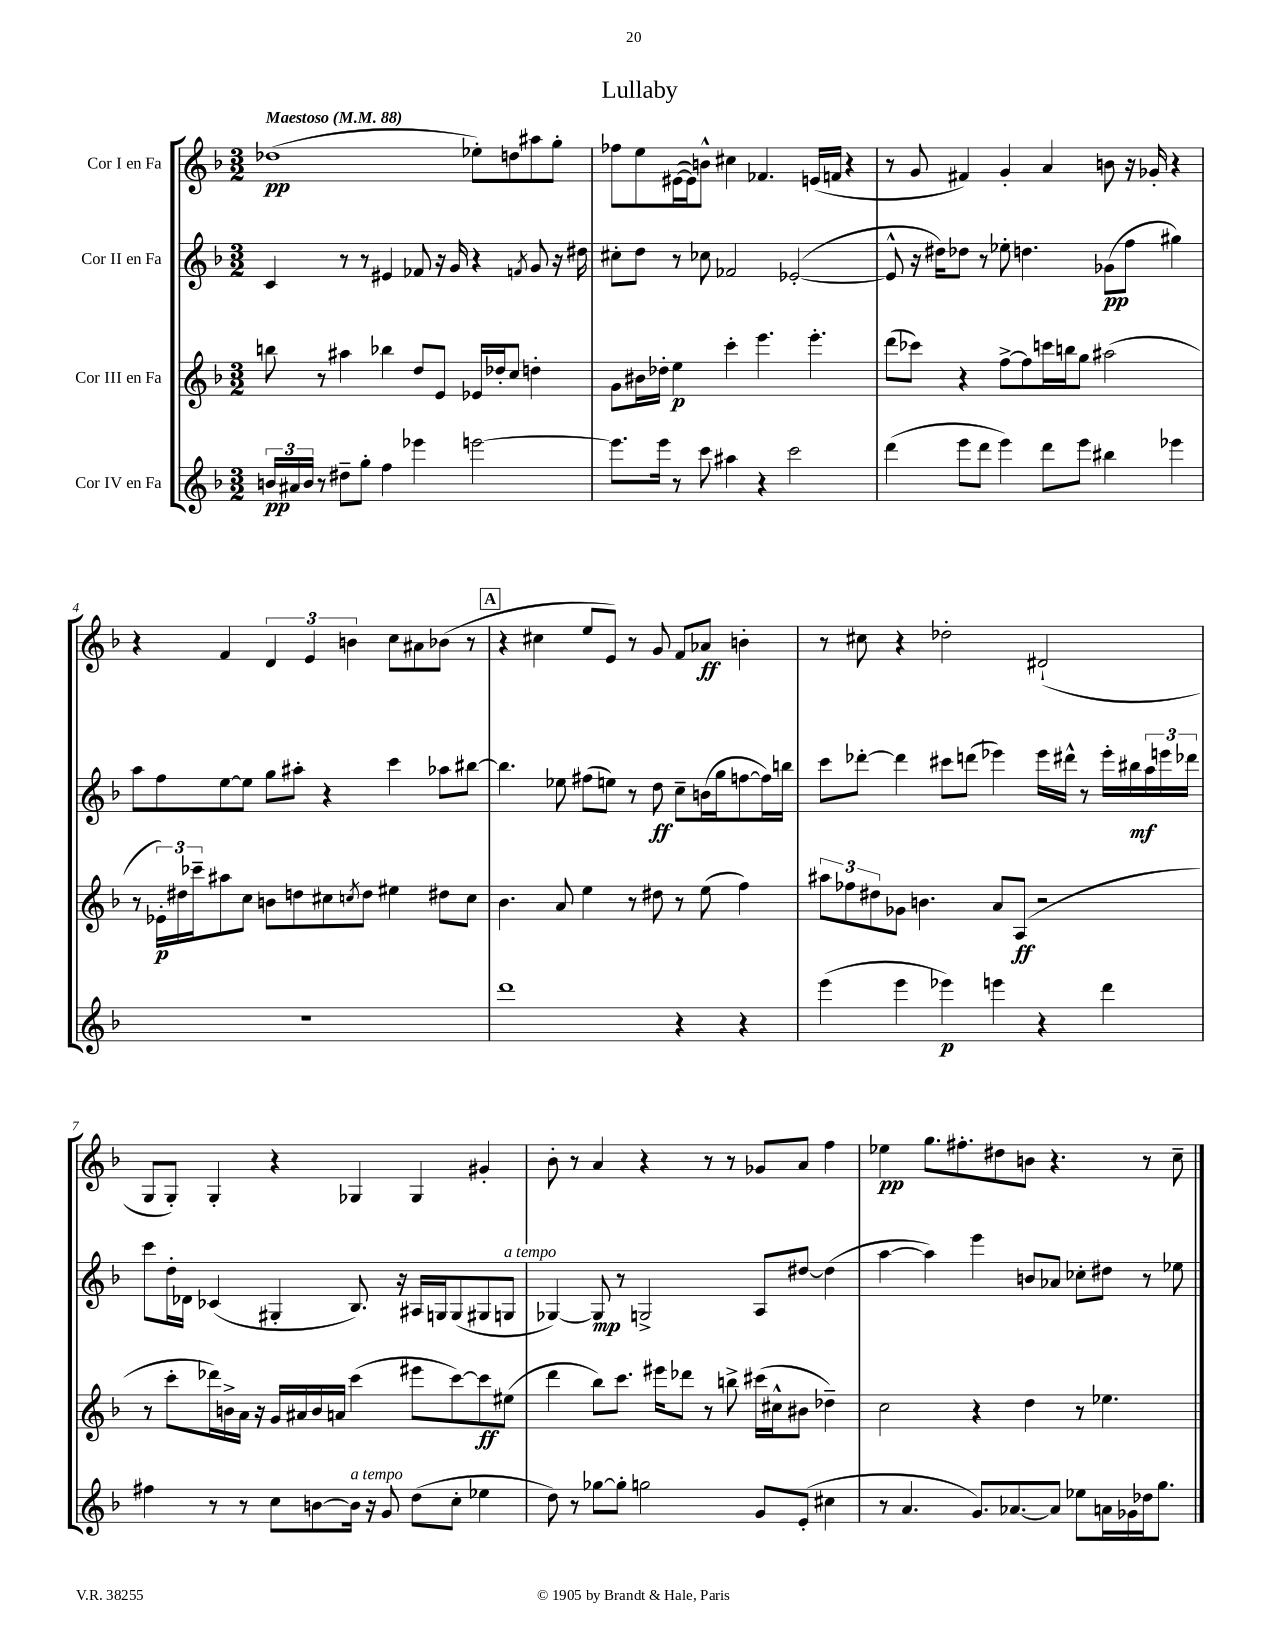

**kern	**kern	**kern	**kern
*staff4	*staff3	*staff2	*staff1
*clefG2	*clefG2	*clefG2	*clefG2
*k[b-]	*k[b-]	*k[b-]	*k[b-]
*M3/2	*M3/2	*M3/2	*M3/2
*MM88	*MM88	*MM88	*MM88
24b/LL	8bb\	4c/	(1dd-
24a#/	.	.	.
24b/JJ	.	.	.
8r	8r	.	.
8dd#~\L	4aa#\	8r	.
8gg'\J	.	8r	.
4ff\	4bb-\	4e#/	.
4eee-\	8dd/L	8f-/	.
.	8e/J	16r	.
.	.	16g/	.
[2eee\	16e-/LL	4r	8ee-'\L)
.	16dd-'/J	.	.
.	8cc/J	.	8dd\
.	.	8qf/	.
.	4dd'\	8g/	8aa#\
.	.	16r	8gg'\J
.	.	16dd#\	.
=	=	=	=
8.eee\]L	8g\L	8cc#'\L	8ff-\L
.	16b#\L	8dd\J	8ee\
16eee\Jk	16dd-'\JJ	.	.
8r	4ee\	8r	([16e#\L
.	.	.	16e#\]J)
8ccc\	.	8cc-\	8b^^\J
4aa#\	4ccc'\	2f-/	4cc#\
4r	4.eee\	.	4.f-/
2ccc\	.	([2e-'/	.
.	4.eee'\	.	(16e/LL
.	.	.	16f/JJ
.	.	.	4r
=	=	=	=
(4ddd\	(8ddd\L	8e-^^/]	8r
.	8ccc-\J)	16r	8g/
.	.	16dd#\LK)	.
8eee\L	4r	8dd-\J	4f#/)
8ddd\J	.	8r	.
4eee\)	[8ff^\L	8ee-'\	4g'/
.	8ff\]	4.dd\	.
8ddd\L	16ccc\L	.	4a/
.	16bb\J	.	.
8eee\J	8gg\J	.	.
4bb#\	(2aa#\	(8g-\L	8b\
.	.	8ff\J	16r
.	.	.	16g-'/
4eee-\	.	4gg#\)	4r
=	=	=	=
1.r	8r	8aa\L	4r
.	24e-'\LL)	8ff\	.
.	24dd#\	.	.
.	24ccc-~\J	.	.
.	8aa#\	[8ee\	4f/
.	8cc\J	8ee\]J	.
.	8b\L	8gg\L	6d/
.	8dd\	8aa#'\J	.
.	.	.	6e/
.	8cc#\	4r	.
.	.	.	6b\
.	8qcc/	.	.
.	8dd\J	.	.
.	4ee#\	4ccc\	8cc\L
.	.	.	8a#\
.	8dd#\L	8aa-\L	(8b-\J
.	8cc\J	[8bb#\J	8r
=	=	=	=
1ddd	4.b-\	4.bb#\]	4r
.	.	.	4cc#\
.	8a/	8ee-\	.
.	4ee\	(8ff#\L	8ee/L
.	.	8ee\J)	8e/J)
.	8r	8r	8r
.	8dd#\	8dd\	8g/
4r	8r	8cc~\L	8f/L
.	(8ee\	(16b\L	8a-/J
.	.	16gg\J	.
4r	4ff\)	[8ff\	4b'\
.	.	16ff\]L)	.
.	.	16bb\JJ	.
=	=	=	=
(4eee\	12aa#\L	8ccc\L	8r
.	12ff-\	.	.
.	.	[8ddd-'\J	8cc#\
.	12dd#\	.	.
4eee\	8g-\J	4ddd-\]	4r
.	4.b\	.	.
4eee-\)	.	8ccc#\L	2dd-'\
.	.	(8ddd\J	.
4eee\	8a/L	4eee-\)	.
.	(8A/J	.	.
4r	2r	16eee-\LL	(2d#`/
.	.	16ddd#^^\JJ	.
.	.	8r	.
4ddd\	.	16eee-'\LL	.
.	.	16bb#\	.
.	.	24aa\	.
.	.	24eee\	.
.	.	24ddd-\JJ	.
=	=	=	=
4ff#\	8r	8ccc\L	8G/L
.	8ccc'\L	16dd'\L	8G'/J)
.	.	16d-\JJ	.
8r	16ddd-\L)	(4c-/	4G'/
.	16b^\	.	.
8r	16a\JJ	.	.
.	16r	.	.
8cc\L	16g/LL	4G#'/	4r
.	16a#/	.	.
[8b\	16b/	.	.
.	16a/JJ	.	.
16b\]Jk	(4ccc\	8.B-/)	4G-/
16r	.	.	.
8g/	.	.	.
.	.	16r	.
(8dd\L	8eee#\L	16A#/LL	4G-/
.	.	16G/J	.
8cc'\J	[8ccc\)	(8G/	.
4ee-\	8ccc\]	8G#/	4g#'/
.	(8ee#\J	8G/J	.
=	=	=	=
8dd\)	4ddd\	[4G-/)	8b-'\
8r	.	.	8r
[8gg-\L	8bb-\L)	8G-/]	4a/
8gg-'\]J	8.ccc\J	8r	.
2gg\	.	2G^/	4r
.	16eee#\LK	.	.
.	8ddd-\J	.	.
.	8r	.	8r
.	8bb^\	.	8r
8g/L	(16ccc#\LL	8A/L	8g-/L
.	16cc#^^\J	.	.
(8e'/J	8b#\J	[8dd#/J	8a/J
4cc#\	4dd-~\)	(4dd#\]	4ff\
=	=	=	=
8r	2cc\	[4aa\	4ee-\
4.a/	.	.	.
.	.	4aa\])	8.gg\L
.	.	.	8.ff#'\
8.g/L)	4r	4eee\	.
.	.	.	8dd#\
[8.a-/	.	.	.
.	4dd\	8b/L	8b\J
8a-/]J	.	8a-/J	4.r
8ee-\L	8r	8cc-'\L	.
16a\L	4.ee-\	8dd#\J	.
16g-\	.	.	.
16dd-\J	.	8r	8r
8.gg\J	.	.	.
.	.	8ee-\	8cc~\
==	==	==	==
*-	*-	*-	*-
